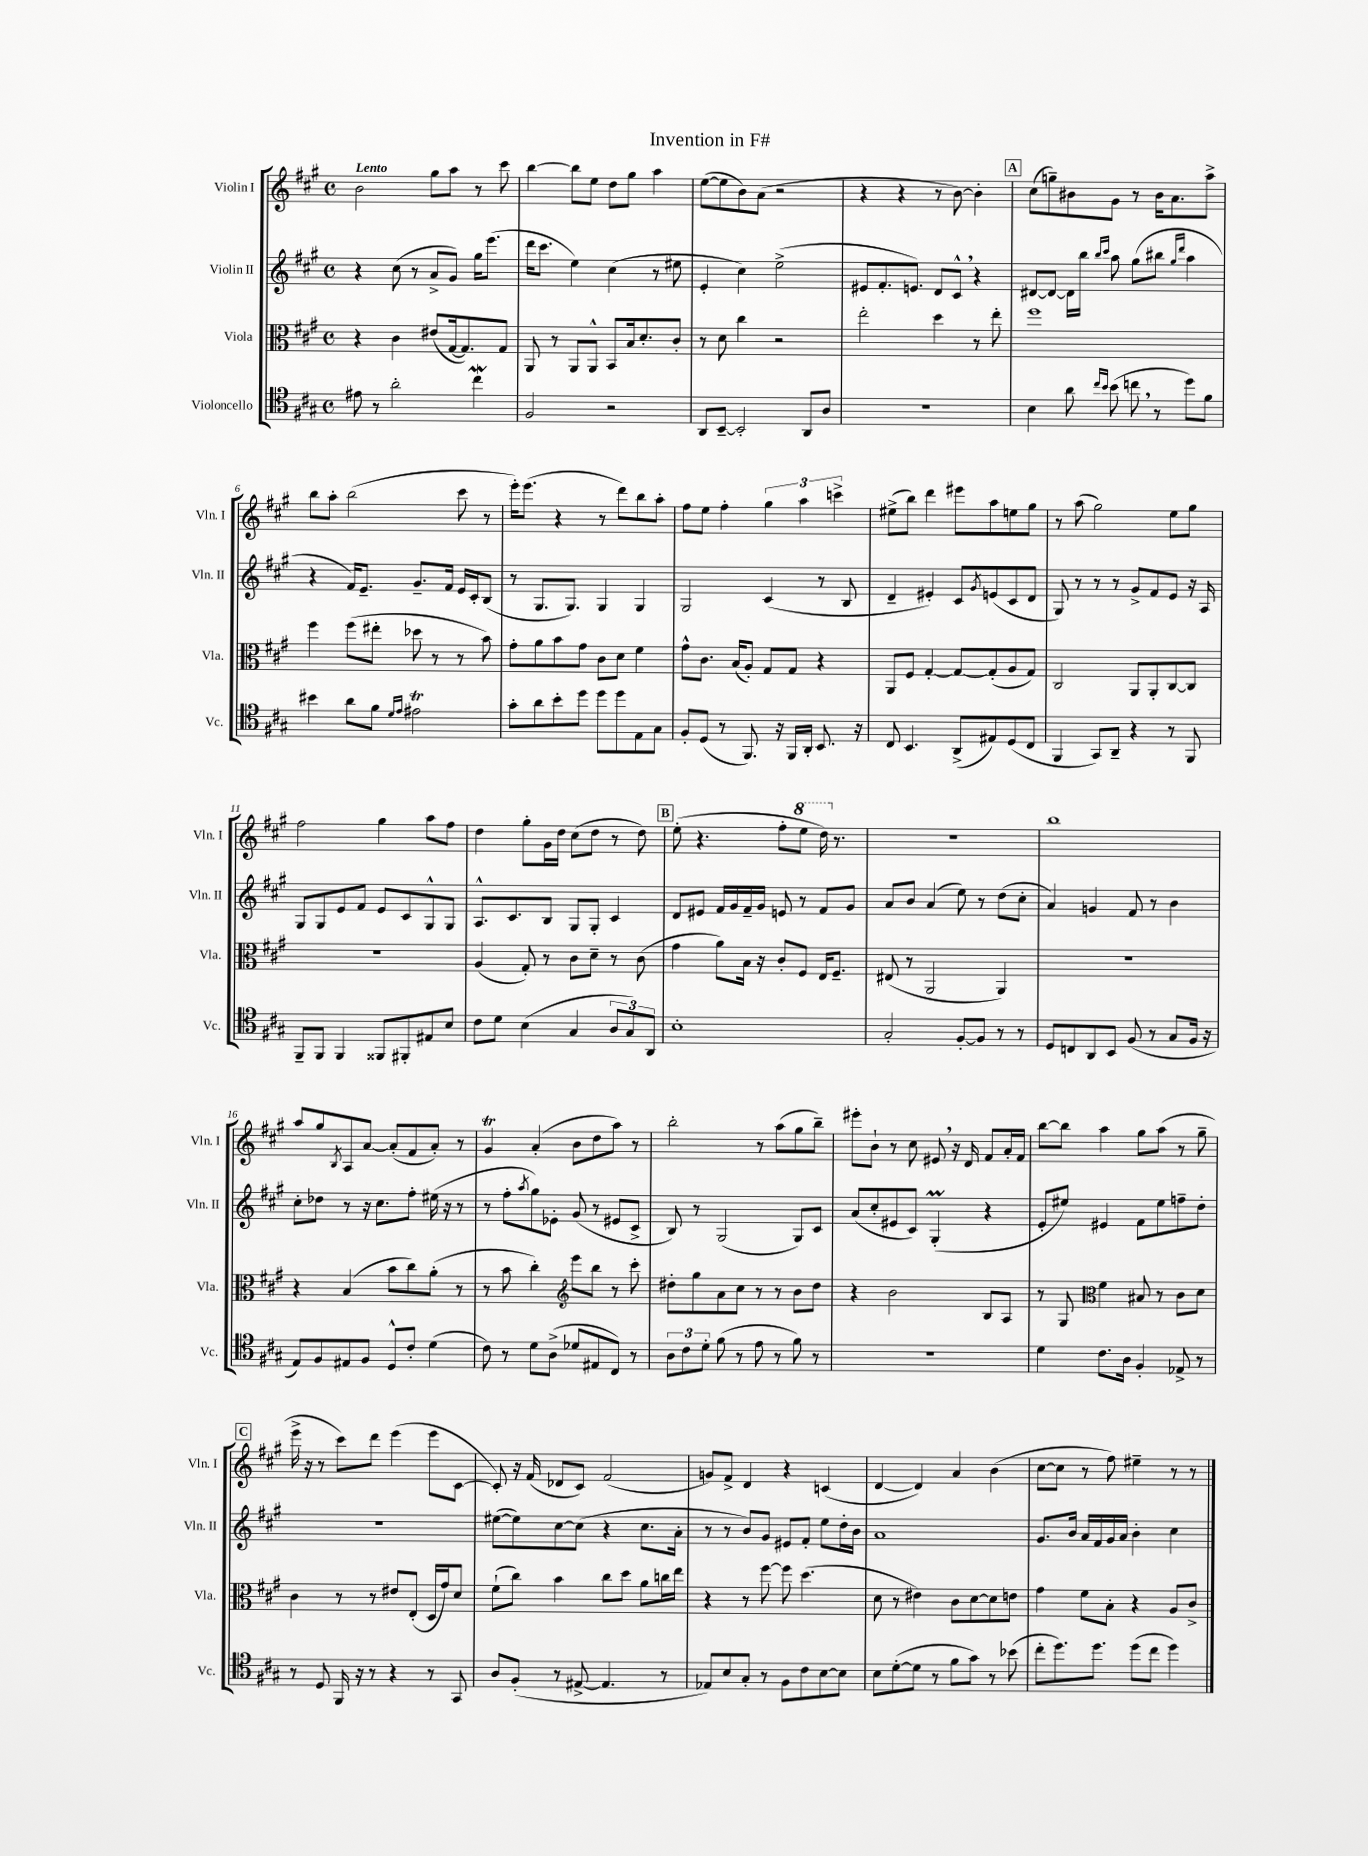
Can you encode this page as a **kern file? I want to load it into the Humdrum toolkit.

**kern	**kern	**kern	**kern
*part4	*part3	*part2	*part1
*staff4	*staff3	*staff2	*staff1
*I"Violoncello	*I"Viola	*I"Violin II	*I"Violin I
*I'Vc.	*I'Vla.	*I'Vln. II	*I'Vln. I
*clefC4	*clefC3	*clefG2	*clefG2
*k[f#c#g#]	*k[f#c#g#]	*k[f#c#g#]	*k[f#c#g#]
*M4/4	*M4/4	*M4/4	*M4/4
*met(c)	*met(c)	*met(c)	*met(c)
=1	=1	=1	=1
!	!	!	!LO:TX:a:B:t=Lento
8e#X\	4r	4r	2b\
8r	.	.	.
2a'\	4c#\	(8cc#\	.
.	.	8r	.
.	(8e#X/L	8a^/L	8gg#\L
.	[16G#/k	8g#/J)	8aa\J
.	8.G#/])	.	.
4cc#W\	.	16gg#\KL	8r
.	.	(8.eee\J	.
.	8G#/J	.	8ccc#\
=2	=2	=2	=2
2F#/	8AA/	16ddd\KL	[4bb\
.	.	8.ccc#\J	.
.	8r	.	.
.	8AA/L	4ee\)	8bb\L]
.	8AA^^/J	.	8ee\J
2r	8BB/L	(4cc#\	8dd\L
.	16B/k	.	8gg#\J
.	8.d'/	.	.
.	.	8r	4aa\
.	8c#'/J	8ee#X\	.
=3	=3	=3	=3
8AA/L	8r	4e'/	([8ee\L
[8BB~/J	8d\	.	8ee\]
2BB'/]	4cc#\	4cc#\)	8b\)
.	.	.	(8a\J
.	2r	(2ee^\	2r
8AA/L	.	.	.
8A/J	.	.	.
=4	=4	=4	=4
1r	2ee'\	8e#X/L	4r
.	.	8.f#'/	.
.	.	.	4r
.	.	8.en/J)	.
.	4dd\	8d/L	8r
.	.	8c#^^,/J	[8b\)
.	8r	4r	4b'\]
.	8ee'\	.	.
!!LO:REH:place=s1:t=A
=5	=5	=5	=5
4B\	1ff#	[8d#X/L	(8cc#\L
.	.	8d#/J_	8ggn~\)
8a\	.	16d#\LL]	8b#X\
.	.	16bb\JJ	.
16qqcc#/LL	.	16qqbb/LL	.
16qqb/JJ	.	16qqccc#/JJ	.
(8b\	.	8aa\	8g#\J
8ccn,\	.	(8gg#\L	8r
8r	.	8bb#X\J	16b#\KL
.	.	.	8.a\
.	.	16qqgg#/LL	.
.	.	16qqddd/JJ	.
8dd\L)	.	4aa\	.
8f#\J	.	.	8aa^\J
!!LO:LB:g=z
=6	=6	=6	=6
4b#X\	4ff#\	4r	8bb\L
.	.	.	8aa'\J
8a\L	(8ff#\L	16f#/KL)	(2bb\
.	.	8.e~/J	.
8f#\J	8ee#X'\J	.	.
16qqd/LL	.	.	.
16qqe/JJ	.	.	.
2e#Xt\	8dd-X\	8.g#~/L	.
.	8r	.	.
.	.	16f#/Jk	.
.	8r	16e/LL	8ccc#\
.	.	16c#'/J	.
.	8b\)	(8B/J	8r
=7	=7	=7	=7
8g#'\L	8g#'\L	8r	16eee'\KL)
.	.	.	(8.eee\J
8a\	8a\	8.G#/L	.
8b'\	8b\	.	4r
.	.	8.G#/J)	.
8dd\J	8g#\J	.	.
8dd\L	8c#\L	4G#/	8r
8dd\	8d\J	.	8ddd\L)
8E\	4f#\	4G#/	8bb\
8G#\J	.	.	8aa'\J
=8	=8	=8	=8
8F#'/L	8g#^^\L	2G#/	8ff#\L
(8D/J	8.c#\J	.	8ee\J
8r	.	.	4ff#'\
.	(16B/KL	.	.
8.FF#/)	8A'/J)	.	.
.	8G#/L	(4c#/	6gg#\
16r	.	.	.
16FF#/LL	8G#/J	.	.
.	.	.	6aa\
16AA'/JJ	.	.	.
8.BB/	4r	8r	.
.	.	.	6cccn^\
.	.	8B/	.
16r	.	.	.
=9	=9	=9	=9
8C#/	8AA/L	4d~/	(8ee#X^\L
4.BB/	8F#/J	.	8bb\J)
.	[4G#'/	4e#X'/)	4ddd\
(8AA^/L	8G#/L_	8c#/L	8eee#X\L
.	.	8qg#/	.
8E#X/)	(8G#'/]	(8en/	8aa\
(8D/	8A/	8c#/	8een\
8C#/J	8G#/J)	8d/J	8gg#\J
=10	=10	=10	=10
4FF#/	2C#/	8G#/)	8r
.	.	8r	(8aa\
8GG#/L)	.	8r	2gg#\)
8AA~/J	.	8r	.
4r	8AA/L	8g#^/L	.
.	8AA'/	8f#/	.
8r	[8C#/	8e/J	8ee\L
8FF#/	8C#/J]	16r	8gg#\J
.	.	16A/	.
!!LO:LB:g=z
=11	=11	=11	=11
8FF#~/L	1r	8G#/L	2ff#\
8FF#/J	.	8G#/	.
4FF#/	.	8e/	.
.	.	8f#/J	.
8FF##X/L	.	8e/L	4gg#\
8FF#X'/	.	8c#/	.
8E#X/	.	8G#^^/	8aa\L
8B/J	.	8G#/J	8ff#\J
=12	=12	=12	=12
8c#\L	(4A/	8.A^^/L	4dd\
8d\J	.	.	.
.	.	8.c#/	.
(4B\	8G#'/)	.	8gg#'\L
.	8r	8B/J	16g#\L
.	.	.	16dd\JJ
4G#/	8c#\L	8G#/L	(8cc#\L
.	8d~\J	8G#'/J	8dd\J
12A/L	8r	4c#/	8r
12G#/)	.	.	.
.	(8c#\	.	8dd\)
12AA/J	.	.	.
!!LO:REH:place=s1:t=B
=13	=13	=13	=13
1B'	4g#\	8d/L	(8ee'\
.	.	8e#X/J	4.r
.	8a\L)	16f#/LL	.
.	.	16g#/	.
.	16B\Jk	16f#~/	.
.	16r	16g#/JJ	.
.	8c#'/L	8en/	8ff#'\L
*	*	*	*8va
.	8F#/J	8r	8eee\J
.	16E/KL	8f#/L	16ddd\)
*	*	*	*X8va
.	8.F#~/J	.	8.r
.	.	8g#/J	.
=14	=14	=14	=14
2G#'/	(8E#X/	8a/L	1r
.	8r	8b/J	.
.	2AA/	(4a/	.
[8F#'/L	.	8ee\)	.
8F#/J]	.	8r	.
8r	4AA/)	(8dd\L	.
8r	.	8cc#'\J	.
=15	=15	=15	=15
8D/L	1r	4a/)	1bb
8Cn/	.	.	.
8AA/	.	4gn/	.
8BB/J	.	.	.
(8F#/	.	8f#/	.
8r	.	8r	.
8G#/L	.	4b\	.
16F#/Jk	.	.	.
16r	.	.	.
!!LO:LB:g=z
=16	=16	=16	=16
8E/L)	4r	8cc#'\L	8aa/L
8F#/	.	8dd-X\J	8gg#/
.	.	.	8qB/
8E#X/	(4B/	8r	8A/
8F#/J	.	16r	[8a/J
.	.	8.cc#\L	.
8D^^/L	8b\L	.	(8a'/L]
8c#'/J	8cc#\)	8ff#'\J	8f#/
(4d\	(8a'\J	(16ee#X\	8a'/J)
.	.	16r	.
.	8r	8r	8r
=17	=17	=17	=17
8c#\)	8r	8r	4g#t/
8r	8b\	8ff#'\L	.
.	.	8qaa/	.
8d\L	4cc#'\)	8gg#\)	(4a'/
(8A^\J	.	8e-X'\J	.
*	*clefG2	*	*
8d-X/L	8eee\L	(8g#/	8b\L
8E#X/	8bb\J	8r	8dd\
8C#/J)	8r	8e#X/L	8aa\J)
8r	8ccc#'\	8c#^/J	8r
=18	=18	=18	=18
12A\L	8dd#X'\L	8B/)	2bb'\
12c#\	.	.	.
.	8gg#\	8r	.
12d'\J	.	.	.
(8f#\	8a\	(2G#/	.
8r	8cc#\J	.	.
8e\	8r	.	8r
8r	8r	.	(8aa\L
8f#\)	8b\L	8G#/L)	8gg#\
8r	8dd#\J	8c#/J	8bb~\J)
=19	=19	=19	=19
1r	4r	(8a/L	8eee#X'\L
.	.	8cc#'/	8b`\J
.	2b\	8e#X/	8r
.	.	8c#/J)	8cc#\
.	.	(4G#m'/	8e#X,/
.	.	.	16r
.	.	.	16d/
.	8B/L	4r	8f#/L
.	8A/J	.	16a'/L
.	.	.	16f#/JJ
=20	=20	=20	=20
4d\	8r	8e'/L	[8bb\L
.	8G#/	8ee#X/J)	8bb\J]
*	*clefC3	*	*
8.c#\L	4f#\	4e#X/	4aa\
16A\Jk	.	.	.
4F#'/	8B#X/	8f#\L	8gg#\L
.	8r	8ee#\	(8aa\J
8E-X^/	8c#\L	8ffn~\	8r
8r	8d\J	8dd'\J	8gg#~\
!!LO:LB:g=z
!!LO:REH:place=s1:t=C
=21	=21	=21	=21
8r	4c#\	1r	16eee^\
.	.	.	16r
8D/	.	.	8r
16FF#/	8r	.	8ccc#\L)
16r	.	.	.
8r	8r	.	8ddd\J
4r	8e#X/L	.	(4eee\
.	(8E'/J	.	.
8r	16D/LL	.	8eee\L
.	16g#/J)	.	.
8GG#/	8d/J	.	[8c#\J
=22	=22	=22	=22
8A/L	(8f#`\L	([8ee#X\L	8c#'/])
(8F#'/J	8cc#\J)	8ee#\])	16r
.	.	.	(16f#/
8r	4b\	[8cc#\	8d-X/L
[8E#X^/	.	(8cc#\J]	8c#/J)
4.E#/]	8cc#\L	4r	(2f#/
.	8dd\J	.	.
.	8a\L	8.cc#\L	.
8r	16ccn\L	.	.
.	16ee\JJ	16a'\Jk	.
=23	=23	=23	=23
8E-X/L)	4r	8r	8gn/L)
8B/	.	8r	8f#^/J
8G#'/J	8r	8b/L)	4d/
8r	[8ff#\	8g#/J	.
8F#\L	8ff#\]	8e#X/L	4r
8c#\	(4.dd\	8f#'/J	.
[8B\	.	8ee\L	(4cn/
8B\J]	.	16dd'\L	.
.	.	16b\JJ	.
=24	=24	=24	=24
8B\L	8d\	1a	[4d/
([8d'\	8r	.	.
8d\J]	4e#X\)	.	4d/])
8r	.	.	.
8f#\L	8c#\L	.	4a/
8g#\J)	[8d\	.	.
8r	8d\]	.	(4b\
(8b-X\	8en\J	.	.
=25	=25	=25	=25
8cc#'\L	4g#\	8.g#/L	[8cc#\L
8.dd\)	.	.	8cc#\J]
.	.	16b/Jk	.
.	8f#\L	16a/LL	8r
8.dd\J	.	16f#/	.
.	8B'\J	16g#/	8ff#\)
.	.	16a/JJ	.
(8dd\L	4r	4b'\	4ee#X~\
8cc#\J	.	.	.
4dd\)	8A/L	4cc#\	8r
.	8c#^/J	.	8r
==	==	==	==
*-	*-	*-	*-
